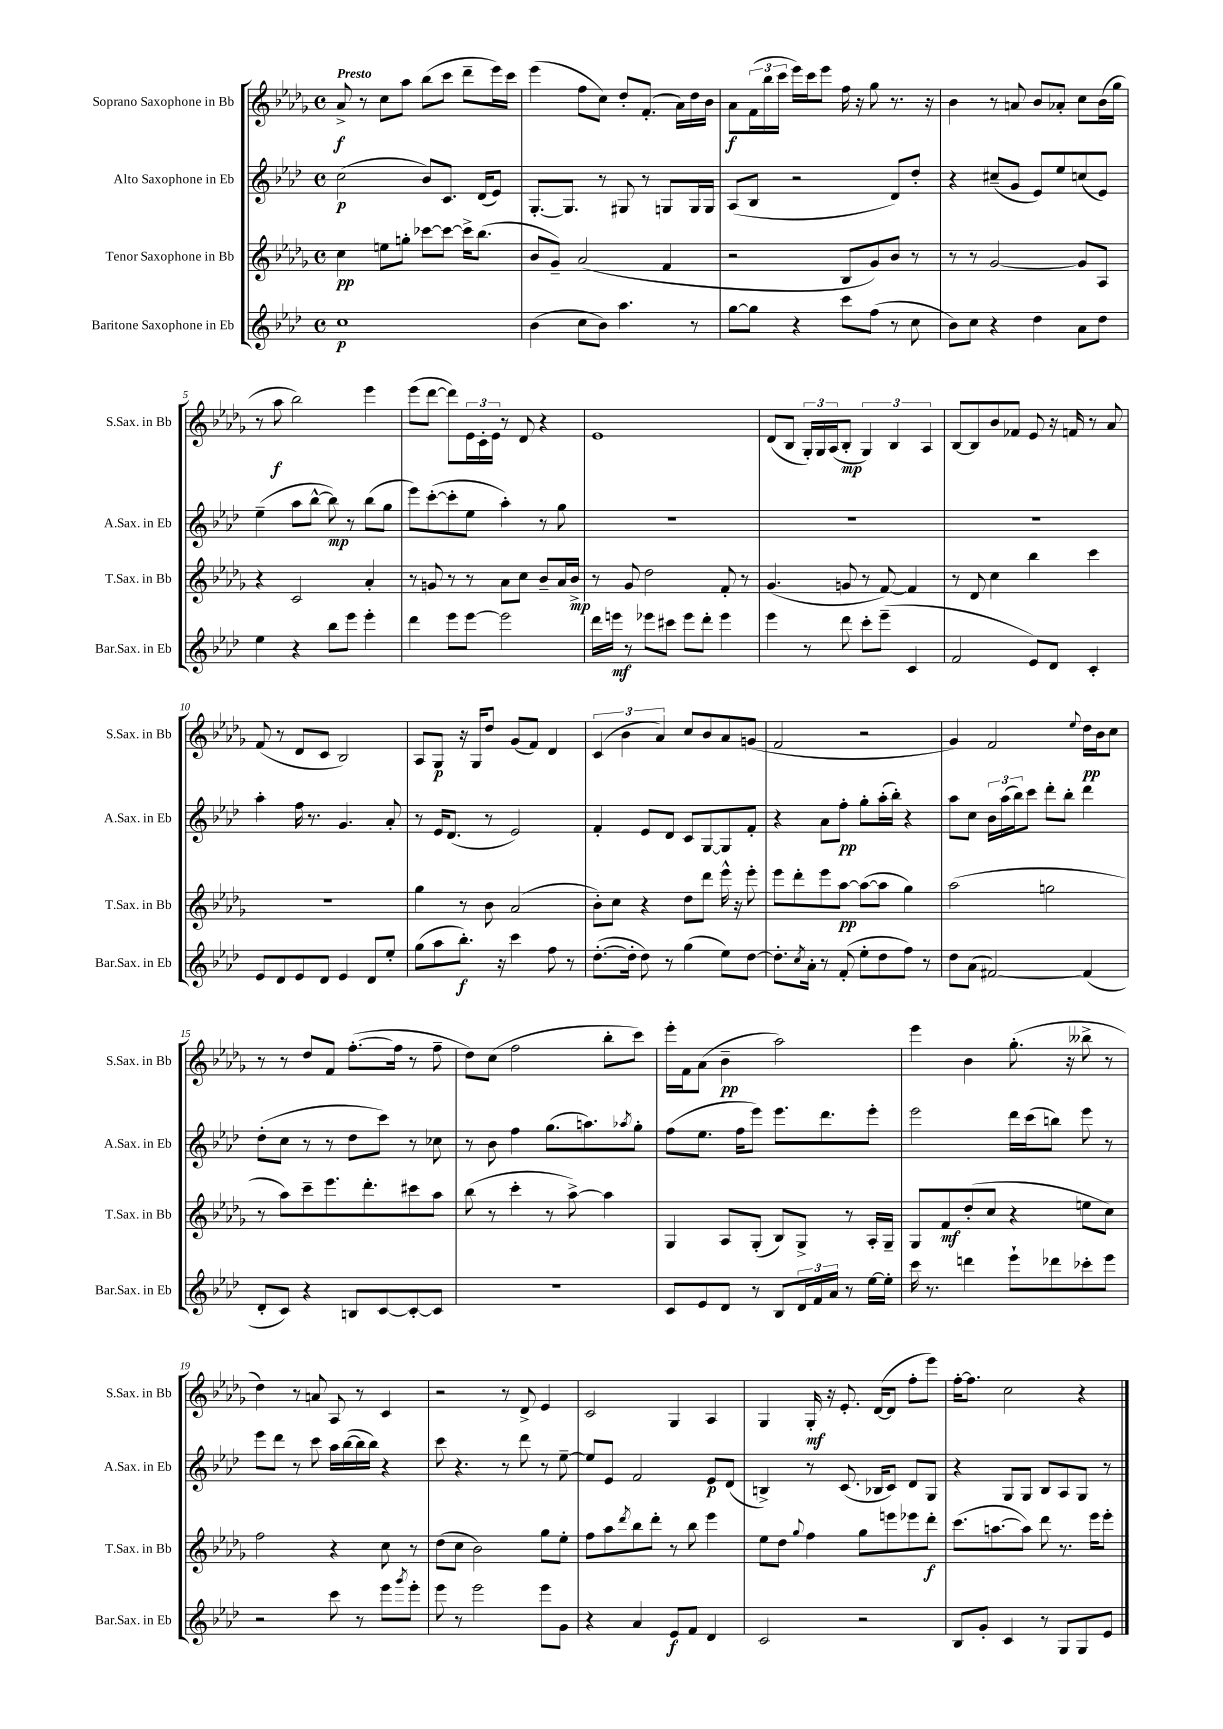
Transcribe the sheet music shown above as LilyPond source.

<<
\new StaffGroup <<
\new Staff = "s0" \with { instrumentName = "Soprano Saxophone in Bb" shortInstrumentName = "S.Sax. in Bb" } {
    \clef treble \key des \major \defaultTimeSignature \time 4/4 \tempo "Presto"
    aes'8->\f r8 c''8 aes''8 bes''8( c'''8 des'''8-- ees'''16) c'''16 |
    ees'''4( f''8 c''8) des''8-. f'8.-.( aes'16) des''16 bes'16 |
    aes'8\f \tuplet 3/2 { f'16( bes''16 c'''16 } ees'''16) c'''16 ees'''8 f''16 r16 ges''8 r8. r16 |
    bes'4 r8 a'8 bes'8 aes'8-. c''8 bes'16( ges''16 |
    r8 aes''8\f bes''2) ees'''4 |
    ees'''8( des'''8~ des'''8) \tuplet 3/2 { ees'16 c'16-. ees'16 } r8 des'8 r4 |
    ees'1 |
    des'8( bes8 \tuplet 3/2 { ges16-.) ges16 aes16( } bes8-.\mp \tuplet 3/2 { ges4) bes4 aes4 } |
    bes8~ bes8 bes'8 fes'8 ees'8 r16 f'16 r8 aes'8 |
    f'8( r8 des'8 c'8 bes2) |
    aes8 ges8\p r16 ges16 des''8 ges'8( f'8) des'4 |
    \tuplet 3/2 { c'4( bes'4 aes'4) } c''8 bes'8 aes'8 g'8( |
    f'2 r2 |
    ges'4) f'2 \appoggiatura { ees''8 } des''16\pp bes'16 c''8 |
    r8 r8 des''8 f'8 f''8.~-.( f''16 r8 f''8-- |
    des''8) c''8( f''2 bes''8-. c'''8) |
    ees'''16-. f'16 aes'8( bes'4--\pp aes''2) |
    ees'''4 bes'4 ges''8.-.( r16 beses''8-> r8 |
    des''4) r8 a'8 aes8 r8 c'4 |
    r2 r8 des'8-> ees'4 |
    c'2 ges4 aes4 |
    ges4 ges16-.\mf r16 ees'8.-. des'16~( des'8 f''8-. ees'''8) |
    f''16~-. f''8. c''2 r4 \bar "|." |
}
\new Staff = "s1" \with { instrumentName = "Alto Saxophone in Eb" shortInstrumentName = "A.Sax. in Eb" } {
    \clef treble \key aes \major \defaultTimeSignature \time 4/4
    c''2\p( bes'8) c'8. des'16( ees'8) |
    g8.~-. g8. r8 gis8 r8 g8 g16 g16 |
    aes8( bes8 r2 des'8) des''8-. |
    r4 cis''8--( g'8 ees'8) ees''8 c''8( ees'8) |
    ees''4--( aes''8 bes''8~-^ bes''8\mp) r8 bes''8( g''8 |
    ees'''8) c'''8~-.( c'''8-. ees''8 aes''4-.) r8 g''8 |
    R1 |
    R1 |
    R1 |
    aes''4-. f''16 r8. g'4. aes'8-. |
    r8 ees'16 des'8.( r8 ees'2) |
    f'4-. ees'8 des'8 c'8 g8~ g8 f'8-. |
    r4 aes'8 f''8-.\pp g''8-. aes''16-.( bes''16-.) r4 |
    aes''8 c''8 \tuplet 3/2 { bes'16 aes''16( bes''16) } c'''8 des'''8-. bes''8-. des'''4 |
    des''8-.( c''8 r8 r8 des''8 c'''8) r8 ces''8 |
    r8 bes'8 f''4 g''8.( a''8.) \acciaccatura { aes''8 } g''8-. |
    f''8( ees''8. f''16 ees'''8) ees'''8. des'''8. ees'''8-. |
    ees'''2 des'''16 c'''16( b''8) ees'''8 r8 |
    ees'''8 des'''8 r8 c'''8 aes''16 bes''16~( bes''16 bes''16) r4 |
    c'''8 r4. r8 des'''8 r8 ees''8~-- |
    ees''8 ees'8 f'2 ees'8\p des'8( |
    b4->) r8 c'8.( bes16 c'8) des'8 g8 |
    r4 g8 g8 bes8 aes8 g8 r8 \bar "|." |
}
\new Staff = "s2" \with { instrumentName = "Tenor Saxophone in Bb" shortInstrumentName = "T.Sax. in Bb" } {
    \clef treble \key des \major \defaultTimeSignature \time 4/4
    c''4\pp e''8 g''8-. ces'''8~ ces'''8~ ces'''16-> bes''8.( |
    bes'8 ges'8--) aes'2( f'4 |
    r2 bes8 ges'8) bes'8 r8 |
    r8 r8 ges'2~ ges'8 aes8 |
    r4 c'2 aes'4-. |
    r8 g'8 r8 r8 aes'8 c''8 bes'8-- aes'16 bes'16->\mp |
    r8 ges'8 des''2 f'8-. r8 |
    ges'4.( g'8 r8 f'8~) f'4 |
    r8 des'8 c''4 bes''4 c'''4 |
    R1 |
    ges''4 r8 bes'8 aes'2( |
    bes'8-.) c''8 r4 des''8 des'''8 ees'''16-^ r16 ees'''8-. |
    ees'''8 des'''8-. ees'''8 aes''8~\pp aes''8~( aes''8 ges''4) |
    aes''2( g''2 |
    r8 aes''8) c'''8-- ees'''8. des'''8.-. cis'''8 aes''8 |
    bes''8( r8 c'''4-. r8 aes''8~->) aes''4 |
    ges4 aes8 ges8-.( bes8) ges8-> r8 aes16-. ges16-- |
    ges8 f'8\mf des''8-.( c''8 r4 e''8 c''8) |
    f''2 r4 c''8 r8 |
    des''8( c''8 bes'2) ges''8 ees''8-. |
    f''8 aes''8 \acciaccatura { des'''8 } bes''8 des'''8-. r8 bes''8 ees'''4 |
    ees''8 des''8 \appoggiatura { ges''8 } f''4 ges''8 e'''8 ees'''8 des'''8-.\f |
    c'''8.( a''8.~ a''8) des'''8 r8. ees'''16 ees'''8-. \bar "|." |
}
\new Staff = "s3" \with { instrumentName = "Baritone Saxophone in Eb" shortInstrumentName = "Bar.Sax. in Eb" } {
    \clef treble \key aes \major \defaultTimeSignature \time 4/4
    c''1\p |
    bes'4( c''8 bes'8) aes''4. r8 |
    g''8~ g''8 r4 c'''8 f''8( r8 c''8 |
    bes'8) c''8 r4 des''4 aes'8 des''8 |
    ees''4 r4 bes''8 ees'''8 ees'''4-. |
    des'''4 ees'''8 ees'''8~ ees'''2 |
    des'''16 e'''16\mf r8 ees'''8 cis'''8 ees'''8 des'''8-. ees'''4 |
    ees'''4 r8 des'''8 c'''8-. ees'''8--( c'4 |
    f'2 ees'8) des'8 c'4-. |
    ees'8 des'8 ees'8 des'8 ees'4 des'8 ees''8-. |
    g''8( aes''8 bes''8.-.\f) r16 c'''4 f''8 r8 |
    des''8.~-.( des''16-. des''8) r8 g''4( ees''8) des''8~ |
    des''8.-. \acciaccatura { c''8 } aes'16-. r8 f'8-.( ees''8-. des''8 f''8) r8 |
    des''8 aes'8( fis'2~) fis'4( |
    des'8-. c'8) r4 b8 c'8~ c'8~-. c'8 |
    R1 |
    c'8 ees'8 des'8 r8 bes8 \tuplet 3/2 { des'16 f'16 aes'16 } r8 ees''16~ ees''16-. |
    c'''16 r8. d'''4 ees'''8-! des'''8 ces'''8-. ees'''8 |
    r2 c'''8 r8 ees'''8 \acciaccatura { g'''8 } ees'''8-. |
    ees'''8 r8 ees'''2 ees'''8 g'8 |
    r4 aes'4 ees'8\f f'8 des'4 |
    c'2 r2 |
    bes8 g'8-. c'4 r8 g8 g8 ees'8 \bar "|." |
}
>>
>>
